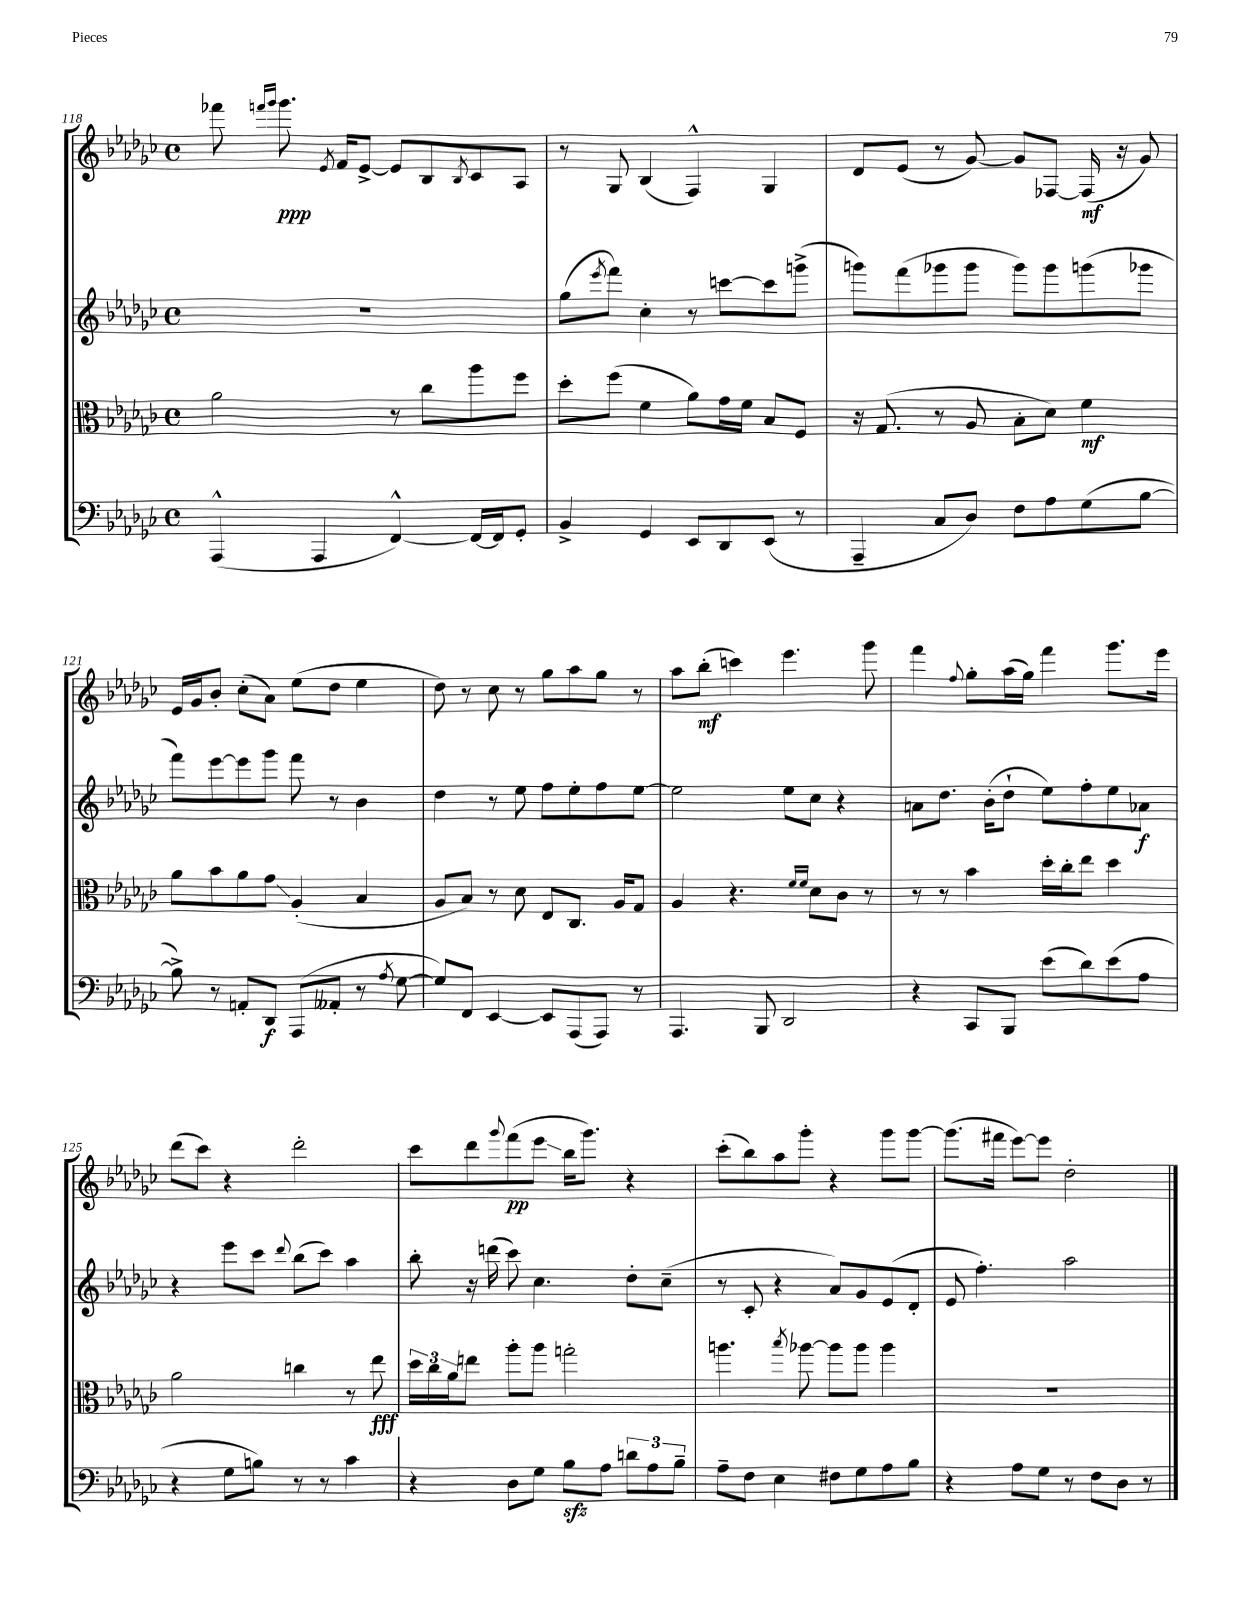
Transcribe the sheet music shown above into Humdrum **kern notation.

**kern	**kern	**kern	**kern
*staff4	*staff3	*staff2	*staff1
*clefF4	*clefC3	*clefG2	*clefG2
*k[b-e-a-d-g-c-]	*k[b-e-a-d-g-c-]	*k[b-e-a-d-g-c-]	*k[b-e-a-d-g-c-]
*M4/4	*M4/4	*M4/4	*M4/4
*met(c)	*met(c)	*met(c)	*met(c)
(4AAA-^^	2a-	1r	8fff-
.	.	.	16qqfff
.	.	.	16qqggg-
.	.	.	8.ggg-
4AAA-	.	.	.
.	.	.	8qe-
.	.	.	16f
.	.	.	[8e-^
[4FF^^)	8r	.	8e-]
.	8cc-	.	8B-
.	.	.	8qB-
16FF_	8aa-	.	8c-
16FF]	.	.	.
8GG-'	8ff	.	8A-
=	=	=	=
4BB-^	8dd-'	(8gg-	8r
.	.	8qeee-	.
.	(8ff	8fff)	8G-
4GG-	4f	4cc-'	(4B-
8EE-	8a-)	8r	4F^^)
8DD-	16g-	[8ccc	.
.	16f	.	.
(8EE-	8B-	8ccc]	4G-
8r	8F	(8ggg^	.
=	=	=	=
4AAA-~	16r	8ggg)	8d-
.	(8.G-	.	.
.	.	(8fff	(8e-
8C-	8r	8ggg-	8r
8D-)	8A-	8ggg-	[8g-)
8F	8B-'	8ggg-)	8g-]
8A-	8d-)	8ggg-	[8F-
(8G-	4f	(8ggg	(16F-]
.	.	.	16r
[8B-	.	8ggg-	8g-)
=	=	=	=
8B-^])	8a-	8fff)	16e-
.	.	.	16g-
8r	8b-	[8eee-	8b-'
8AA'	8a-	8eee-]	(8cc-'
8DD-	8g-	8ggg-	8a-)
(8AAA-	(4A-'	8fff	(8ee-
8AA--'	.	8r	8dd-
8r	4B-	4b-	4ee-
8qA-	.	.	.
[8G-	.	.	.
=	=	=	=
8G-])	8A-	4dd-	8dd-)
8FF	8B-)	.	8r
[4EE-	8r	8r	8cc-
.	8d-	8ee-	8r
8EE-]	8E-	8ff	8gg-
(8AAA-	8.C-	8ee-'	8aa-
8AAA-)	.	8ff	8gg-
.	16A-	.	.
8r	8G-	[8ee-	8r
=	=	=	=
4.AAA-	4A-	2ee-]	8aa-
.	.	.	(8bb-'
.	4.r	.	4ccc)
8BBB-	.	.	.
2DD-	.	8ee-	4.eee-
.	16qqf	.	.
.	16qqf	.	.
.	8d-	8cc-	.
.	8c-	4r	.
.	8r	.	8ggg-
=	=	=	=
4r	8r	8a	4fff
.	8r	8.dd-	.
.	.	.	8qqff
8CC-	4b-	.	8gg-'
.	.	(16b-'	.
8BBB-	.	8dd-`	(16aa-
.	.	.	16gg-)
(8e-	16dd-'	8ee-)	4fff
.	16cc-'	.	.
8d-)	8ee-	8ff'	.
(8e-	4dd-	8ee-	8.ggg-
8A-	.	8a-	.
.	.	.	16eee-
=	=	=	=
4r	2a-	4r	(8ddd-
.	.	.	8ccc-)
8G-	.	8eee-	4r
8B)	.	8ccc-	.
.	.	8qqddd-	.
8r	4cc	(8bb-	2ddd-'
8r	.	8ccc-)	.
4c-	8r	4aa-	.
.	8ee-	.	.
=	=	=	=
4r	24dd-	8bb-'	8ccc-
.	24cc-	.	.
.	24a-	.	.
.	8ee	16r	8ddd-
.	.	(16ddd	.
.	.	.	8qqggg-
8D-	8aa-'	8ccc-)	(8fff
8G-	8aa-	4.cc-	8eee-
8B-	2gg'	.	16bb-
.	.	.	8.ggg-)
8A-	.	.	.
12d	.	8dd-'	4r
12A-	.	.	.
.	.	(8cc-~	.
12B-~	.	.	.
=	=	=	=
8A-~	4.aa	8r	(8ccc-'
8F	.	8c-'	8bb-)
4E-	.	4r	8aa-
.	8qbb-	.	.
.	[8aa-	.	8ggg-'
8F#	8aa-]	8a-)	4r
8G-	8aa-	8g-	.
8A-	4aa-	(8e-	8ggg-
8B-	.	8d-'	[8ggg-
=	=	=	=
4r	1r	8e-	(8.ggg-]
.	.	4.ff')	.
.	.	.	16fff#
8A-	.	.	[8eee-)
8G-	.	.	8eee-]
8r	.	2aa-	2dd-'
8F	.	.	.
8D-	.	.	.
8r	.	.	.
==	==	==	==
*-	*-	*-	*-
